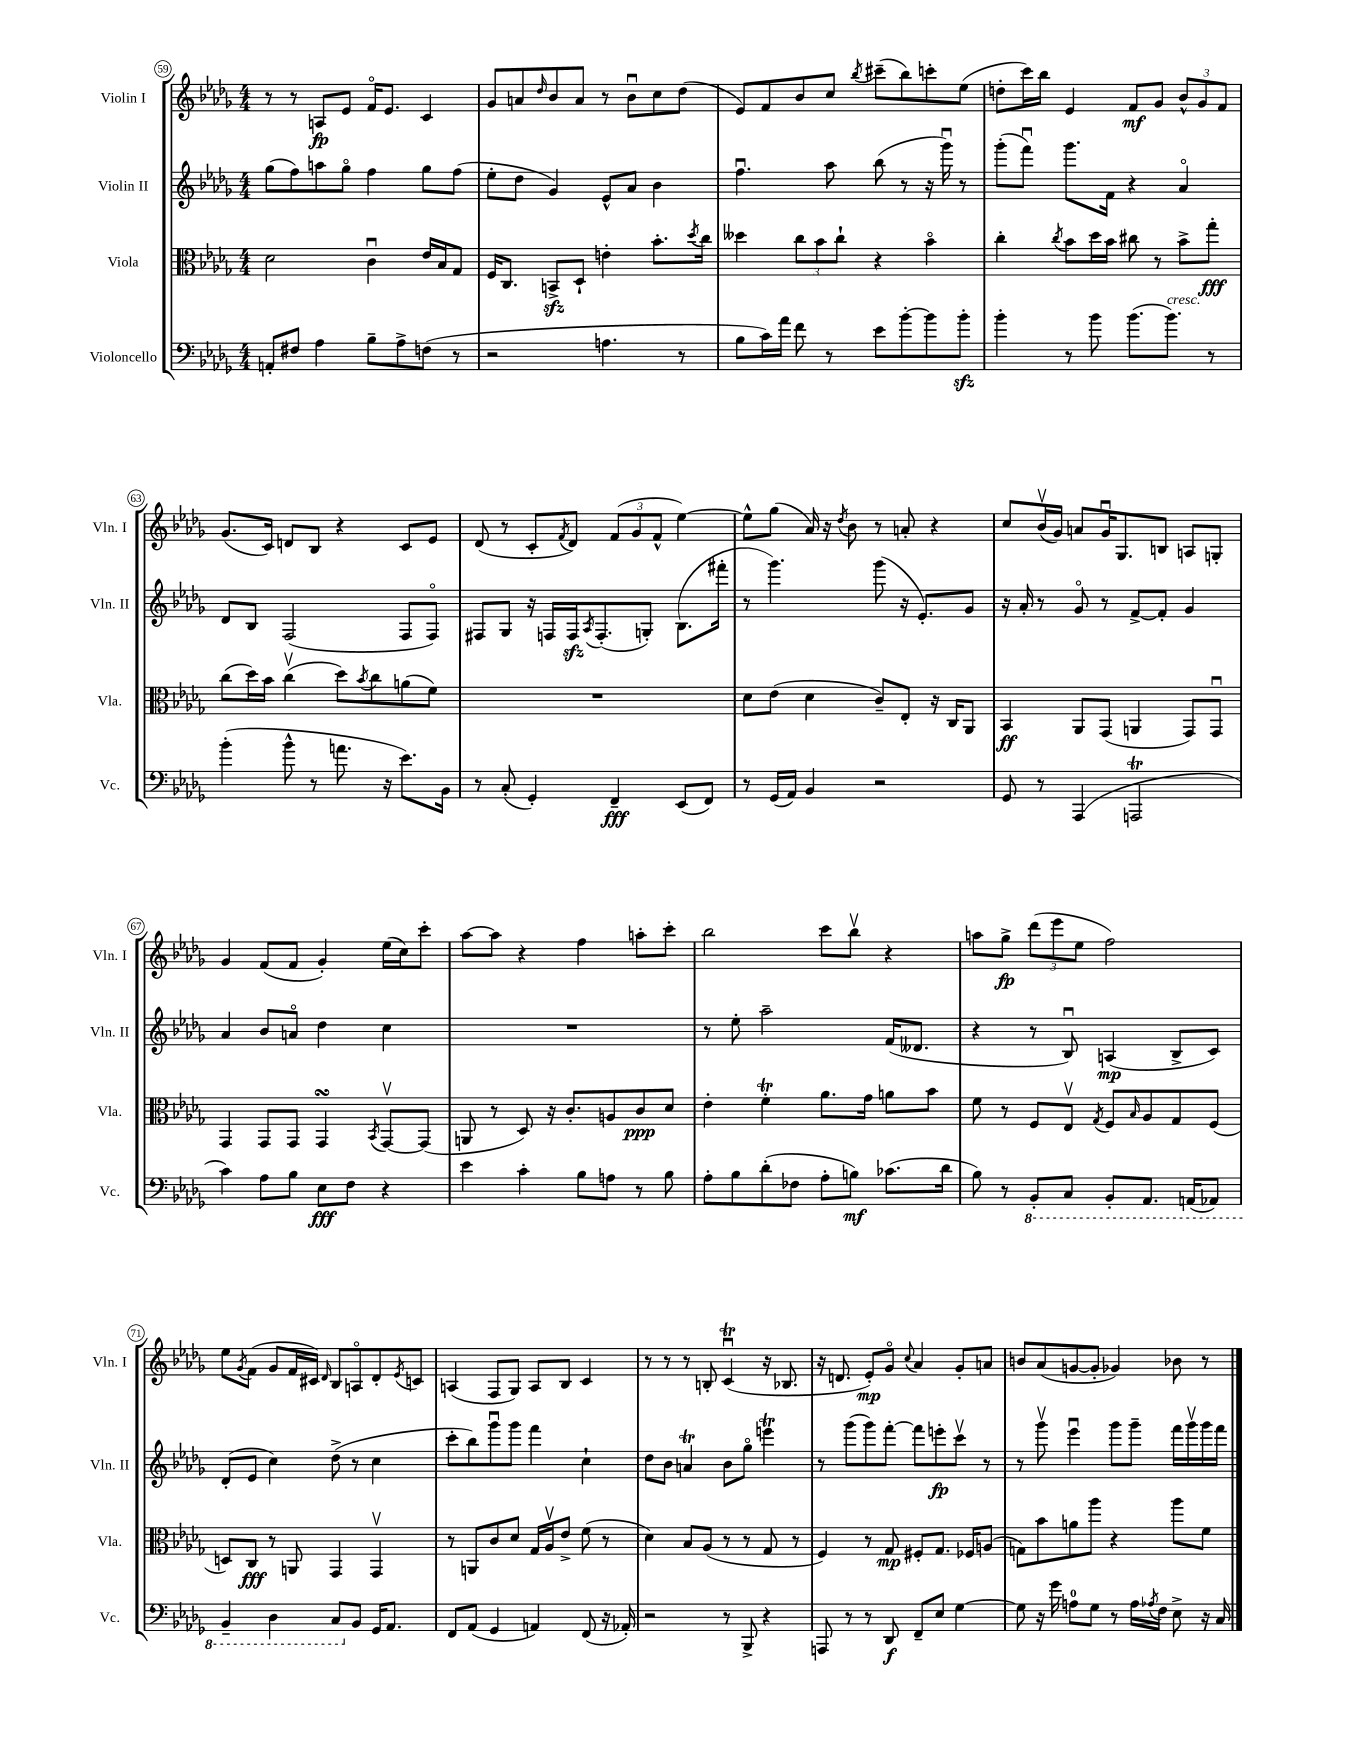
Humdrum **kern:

**kern	**kern	**kern	**kern
*staff4	*staff3	*staff2	*staff1
*clefF4	*clefC3	*clefG2	*clefG2
*k[b-e-a-d-g-]	*k[b-e-a-d-g-]	*k[b-e-a-d-g-]	*k[b-e-a-d-g-]
*M4/4	*M4/4	*M4/4	*M4/4
8AA'	2d-	(8gg-	8r
8F#	.	8ff)	8r
4A-	.	8aa	8A
.	.	8gg-o	8e-
8B-~	4cu	4ff	16fo
.	.	.	8.e-
8A-^	.	.	.
(8F	16e-	8gg-	4c
.	16B-	.	.
8r	8G-	(8ff	.
=	=	=	=
2r	16F	8ee-'	8g-
.	8.C	.	.
.	.	8dd-	8a
.	.	.	16qqdd-
.	8BB^	4g-)	8b-
.	8D-`	.	8a
4.A	4e'	8e-^^	8r
.	.	8a-	8b-u
.	8.b-'	4b-	8cc
8r	.	.	(8dd-
.	8qdd-	.	.
.	16cc	.	.
=	=	=	=
8B-	4dd--	4.ffu	8e-)
16c)	.	.	8f
16a-	.	.	.
8f	12cc	.	8b-
.	12b-	.	.
8r	.	8aa-	8cc
.	12cc`	.	.
.	.	.	8qbb-
8e-	4r	(8bb-	(8ccc#~
[8b-'	.	8r	8bb-)
8b-]	4b-o	16r	8ccc'
.	.	16ggg-u)	.
8b-'	.	8r	(8ee-
=	=	=	=
4b-'	4cc'	(8ggg-'	8dd'
.	.	8fffu)	16ccc)
.	.	.	16bb-
.	8qcc	.	.
8r	8b-	8.ggg-	4e-
8b-	16dd-	.	.
.	16b-	16f	.
(8.b-	8cc#	4r	8f
.	8r	.	8g-
8.b-)	.	.	.
.	8b-^	4a-o	12b-^^
.	.	.	12g-
8r	8gg-'	.	.
.	.	.	12f
=	=	=	=
(4b-'	(8cc	8d-	(8.g-
.	16dd-)	8B-	.
.	16b-	.	16c)
8b-^^	(4ccv	(2F	8d
8r	.	.	8B-
8.a	8dd-)	.	4r
.	8qb-	.	.
.	8cc	.	.
16r	.	.	.
8.e-)	(8a	8F	8c
.	8f)	8Fo)	8e-
16BB-	.	.	.
=	=	=	=
8r	1r	8F#	(8d-
(8C'	.	8G-	8r
4GG-')	.	16r	8c'
.	.	16F	.
.	.	.	8qf
.	.	16F	8d-)
.	.	8qA-	.
.	.	(8.F'	.
4FF~	.	.	(12f
.	.	.	12g-
.	.	8G')	.
.	.	.	12f^^
(8EE-	.	(8.B-	[4ee-)
8FF)	.	.	.
.	.	16fff#'	.
=	=	=	=
8r	8d-	8r	8ee-^^]
(16GG-	(8e-	4.ggg-)	(8gg-
16AA-)	.	.	.
4BB-	4d-	.	16a-)
.	.	.	16r
.	.	.	8qdd-
.	.	.	8b-
2r	8c~)	(8ggg-	8r
.	8E-'	16r	8a'
.	.	8.e-')	.
.	16r	.	4r
.	16C	.	.
.	8AA-	8g-	.
=	=	=	=
8GG-	4BB-	16r	8cc
.	.	16a-'	.
8r	.	8r	(16b-v
.	.	.	16g-)
(4AAA-	8AA-	8g-o	8a
.	(8GG-	8r	16g-u
.	.	.	8.G-
2AAA	4AA	[8f^	.
.	.	8f']	8B
.	8GG-)	4g-	8A
.	8GG-u	.	8G'
=	=	=	=
4c)	4GG-	4a-	4g-
8A-	8GG-	8b-	(8f
8B-	8GG-	8ao	8f
8E-	4GG-	4dd-	4g-')
8F	.	.	.
.	8qBB-	.	.
4r	[8GG-v	4cc	(16ee-
.	.	.	16cc)
.	(8GG-]	.	8ccc'
=	=	=	=
4e-	8AA	1r	[8aa-
.	8r	.	8aa-]
4c'	8D-)	.	4r
.	16r	.	.
.	8.c'	.	.
8B-	.	.	4ff
8A	8A	.	.
8r	8c	.	8aa'
8B-	8d-	.	8ccc'
=	=	=	=
8A-'	4e-'	8r	2bb-
8B-	.	8ee-'	.
(8d-'	4f'	2aa-~	.
8F-	.	.	.
8A-'	8.a-	.	8ccc
8B)	.	.	8bb-v
.	16g-	.	.
(8.c-	8a	(16f	4r
.	.	8.d--	.
.	8b-	.	.
16d-	.	.	.
=	=	=	=
8B-)	8f	4r	8aa
8r	8r	.	8gg-^
8BBB-'	8F	8r	(12ddd-
.	.	.	12eee-
8CC	8E-v	8B-u)	.
.	.	.	12ee-
.	8qG-	.	.
8BBB-'	8F	(4A	2ff)
.	16qqB-	.	.
8.AAA-	8A-	.	.
.	8G-	8B-^	.
(16AAA	.	.	.
8AAA-)	(8F	8c)	.
=	=	=	=
4BBB-~	8D)	(8d-'	8ee-
.	.	.	8qg-
.	8C	8e-	(8f
4DD-	8r	4cc)	8g-
.	8AA	.	16f
.	.	.	16c#)
.	.	.	16qqd-
8CC	4GG-	(8dd-^	8B-
8BB-	.	8r	8Ao
16GG-	4GG-v	4cc	8d-'
8.AA-	.	.	.
.	.	.	8qe-
.	.	.	8c
=	=	=	=
8FF	8r	8ccc'	(4A
(8AA-	8AA	8bb-)	.
4GG-	8c	8ggg-u	8F
.	8d-	8ggg-	8G-)
4AA)	16G-	4fff	8A
.	16A-v	.	.
.	8e-^	.	8B-
(8FF	(8f	4cc`	4c
16r	8r	.	.
16AA-')	.	.	.
=	=	=	=
2r	4d-)	8dd-	8r
.	.	8b-	8r
.	8B-	4a	8r
.	(8A-	.	8B'
8r	8r	8b-	(4cu
8BBB-^	8r	8gg-o	.
4r	8G-	4eee	16r
.	.	.	8.B-
.	8r	.	.
=	=	=	=
8AAA	4F)	8r	16r
.	.	.	8.d
8r	.	(8ggg-	.
8r	8r	8ggg-)	8e-')
8DD-	8G-	[8fff'	8g-o
.	.	.	8qqcc
8FF~	8F#'	8fff]	4a-
8E-	8.G-	8eee'	.
[4G-	.	8cccv	8g-'
.	16F-	.	.
.	(8A	8r	8a
=	=	=	=
8G-]	8G)	8r	8b
16r	8b-	8ggg-v	(8a-
16g-	.	.	.
8A	8a	4eee-u	[8g
8G-	8aa-	.	8g']
8r	4r	8ggg-	4g-)
16A	.	8ggg-~	.
8qA-	.	.	.
16F	.	.	.
8E-^	8aa-	16fff	8b-
.	.	16ggg-v	.
16r	8f	16ggg-	8r
16C	.	16fff	.
==	==	==	==
*-	*-	*-	*-
